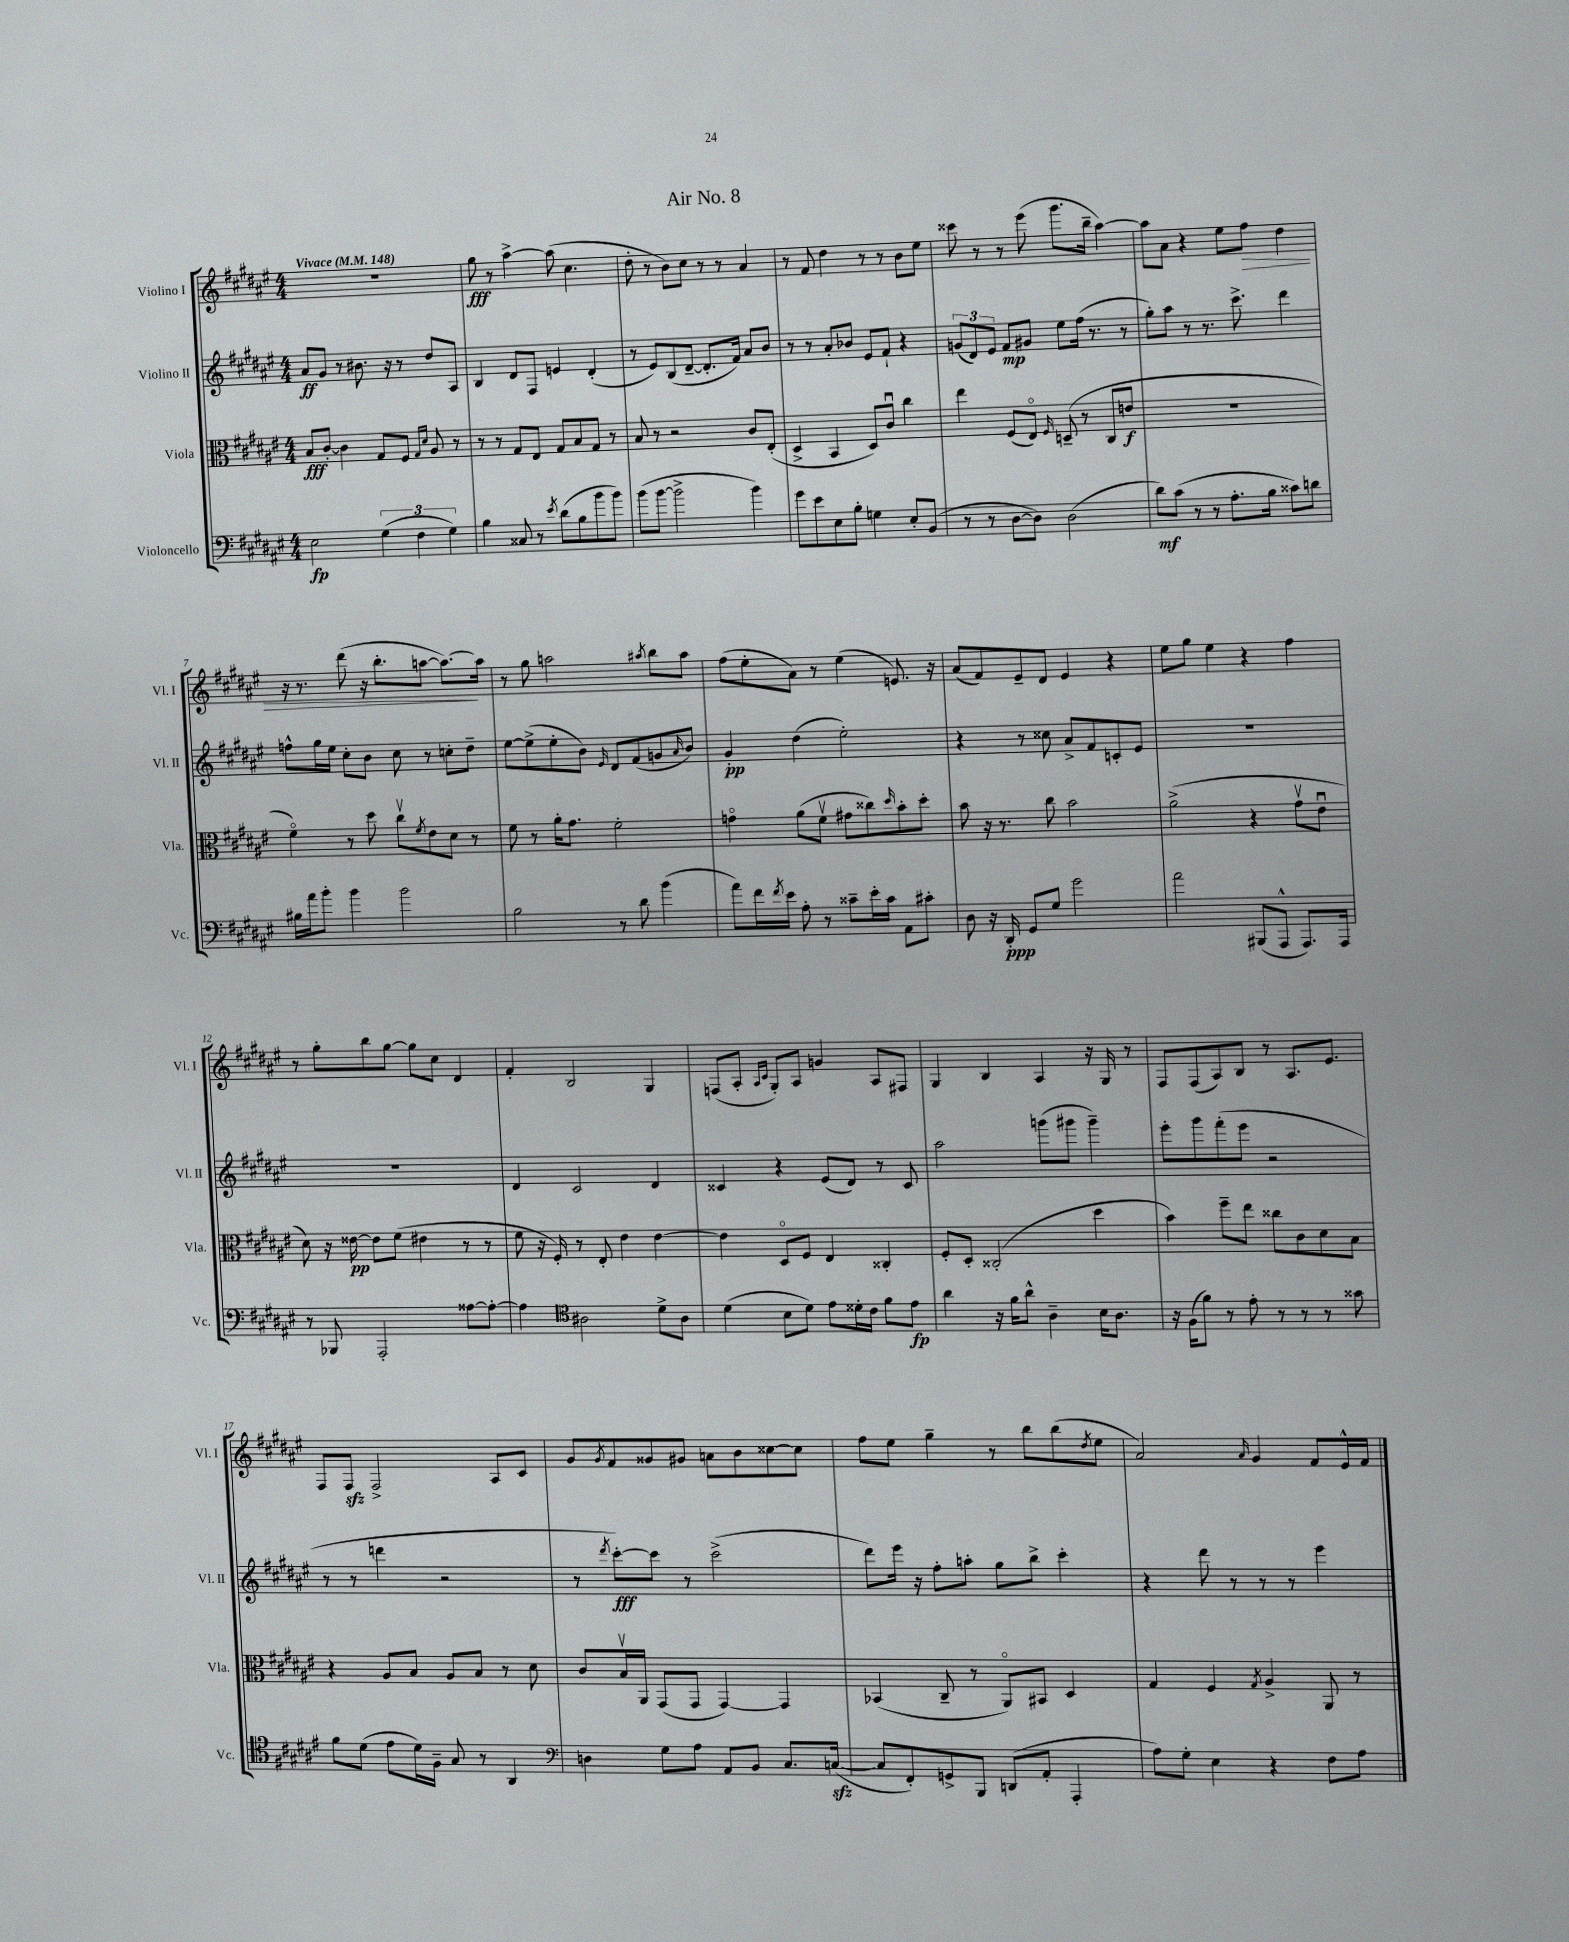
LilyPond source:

\header { title = "Air No. 8" }
<<
\new StaffGroup <<
\new Staff = "s0" \with { instrumentName = "Violino I" shortInstrumentName = "Vl. I" } {
    \clef treble \key fis \major \numericTimeSignature \time 4/4 \tempo "Vivace" 4 = 148
    R1 |
    gis''8\fff r8 ais''4~-> ais''8( cis''4. |
    dis''8-. r8 b'8) cis''8 r8 r8 ais'4 |
    r8 fis'8 dis''4 r8 r8 b'8 eis''8 |
    cisis'''8 r8 r8 eis'''8( gis'''8. b''16-- ais''4~) |
    ais''8 ais'8 r4 eis''8 fis''8\> dis''4 |
    r16 r8. dis'''8( r16 b''8.-. a''8~ a''8.~\!) a''16 |
    r8 gis''8 a''2 \acciaccatura { ais''8 } b''8 ais''8 |
    fis''8( eis''8-. ais'8) r8 eis''4( e'8.) r16 |
    ais'8( fis'8) eis'8-- dis'8 eis'4 r4 |
    eis''8 gis''8 eis''4 r4 fis''4 |
    r8 gis''8-. b''8 gis''8~ gis''8 cis''8 dis'4 |
    fis'4-. b2 gis4 |
    f8( ais8-. \grace { ais16 cis'16 } gis8-.) ais8 g'4 ais8 fis8 |
    gis4 b4 ais4 r16 gis16 r8 |
    fis8 fis8( ais8) b8 r8 ais8. eis'8. |
    fis8 fis8\sfz fis2-> ais8 cis'8 |
    gis'8 \acciaccatura { gis'8 } fis'8 gisis'8 gis'8 a'8 b'8 cisis''8~ cisis''8 |
    fis''8 eis''8 gis''4-- r8 b''8 b''8( \acciaccatura { dis''8 } eis''8 |
    ais'2) \grace { ais'16 } gis'4 fis'8 eis'16-^ fis'16 \bar "|." |
}
\new Staff = "s1" \with { instrumentName = "Violino II" shortInstrumentName = "Vl. II" } {
    \clef treble \key fis \major \numericTimeSignature \time 4/4
    ais'8\ff gis'8 r8 bis'8. r16 r8 dis''8 ais8 |
    b4 dis'8 fis8 e'4 dis'4-.( |
    r8 eis'8) b8( dis'8~-- dis'8.-. fis'16) ais'8 b'8 |
    r8 r8 ais'8-. bes'8 eis'8 fis'8-! r4 |
    \tuplet 3/2 { g'8( dis'8) eis'8 } fis'8\mp gis'8 eis''8 fis''16( r8. r8 |
    gis''8-.) ais''8 r8 r8. cis'''8.-> dis'''4 |
    f''8-^ gis''16 eis''16 cis''8-. b'8 cis''8 r8 c''8-. dis''8-- |
    eis''8~ eis''8->( eis''8-. b'8) \grace { eis'16 } dis'8 fis'8( g'8 \grace { ais'16 } b'8) |
    gis'4-.\pp dis''4( eis''2-.) |
    r4 r8 cisis''8 ais'8-> fis'8 c'8-. eis'8 |
    R1 |
    R1 |
    dis'4 cis'2 dis'4 |
    cisis'4 r4 eis'8( dis'8) r8 cisis'8 |
    ais''2 g'''8( gis'''8 gis'''4--) |
    eis'''8-. gis'''8 fis'''8-.( eis'''8 r2 |
    r8 r8 d'''4 r2 |
    r8 \acciaccatura { dis'''8 } cis'''8~-.\fff) cis'''8 r8 cis'''2->( |
    dis'''8) eis'''16 r16 fis''8-. a''8-. gis''8 b''8-> cis'''4-. |
    r4 dis'''8 r8 r8 r8 eis'''4 \bar "|." |
}
\new Staff = "s2" \with { instrumentName = "Viola" shortInstrumentName = "Vla." } {
    \clef alto \key fis \major \numericTimeSignature \time 4/4
    b8\fff cis'8~-. cis'4 gis8 fis8 \grace { gis16 dis'16 } ais8 r8 |
    r8 r8 gis8 eis8 gis8 b8 gis8 r8 |
    b8 r8 r2 cis'8 eis8-.( |
    dis4-> b,4 dis8) cis'8\downbow cis''4 |
    eis''4 fis8( eis8\flageolet) \grace { fis16 } d8--( r8 cis8 e'8\f |
    R1 |
    fis'4\flageolet) r8 dis''8 cis''8\upbow \acciaccatura { fis'8 } eis'8 dis'8 r8 |
    fis'8 r8 ais'16-. gis'8. fis'2-. |
    g'4\flageolet ais'8( fis'8\upbow gis'8 cisis''8) \grace { dis''16 } b'8-. dis''8-. |
    b'8 r16 r8. cis''8 b'2 |
    ais'2->( r4 gis'8\upbow eis'8\downbow |
    dis'8) r16 eisis'16~\pp eisis'8 fis'8( eis'4 r8 r8 |
    fis'8 r16 fis16-.) r8 eis8-. eis'4 eis'4~ |
    eis'4 dis8\flageolet fis8 eis4 cisis4-. |
    fis8-. dis8-. cisis2-.( dis''4 |
    b'4) fis''8-- eis''8 cisis''8 cis'8 dis'8 b8 |
    r4 ais8 b8 ais8 b8 r8 dis'8 |
    cis'8 b16\upbow ais,16 gis,8( gis,8 gis,4~) gis,4 |
    bes,4( cis8-- r8 ais,8\flageolet) bis,8 dis4 |
    gis4 fis4 \acciaccatura { gis8 } ais4-> ais,8 r8 \bar "|." |
}
\new Staff = "s3" \with { instrumentName = "Violoncello" shortInstrumentName = "Vc." } {
    \clef bass \key fis \major \numericTimeSignature \time 4/4
    eis2\fp \tuplet 3/2 { gis4( fis4 gis4) } |
    b4 cisis8 r8 \acciaccatura { eis'8 } dis'8( b8 b'8 b'8) |
    b'8( b'8~ b'2-> b'4) |
    gis'8 eis'8 eis8 b8-. g4 eis8-. b,8( |
    r8 r8 dis8~ dis8) dis2( |
    dis'8\mf) cis'8( r8 r8 ais8.-. b16 cisis'8) d'8 |
    bis16 ais'16 b'8-. b'4 b'2 |
    b2 r8 dis'8 b'4( |
    ais'8) fis'16 \acciaccatura { fis'8 } eis'16 ais8-. r8 cisis'8-- eis'16-. cisis'16 ais,8 cis'8-. |
    dis8 r16 dis,16-.\ppp gis,8 gis8 gis'2 |
    ais'2 bis,,8( ais,,8-^ ais,,8.) ais,,16 |
    r8 bes,,8 ais,,2-. aisis8~ aisis8~-. |
    aisis4 \clef tenor ais2 dis'8-> ais8 |
    dis'4( b8 dis'8) eis'8 disis'16-. cis'16 fis'8 eis'8\fp |
    ais'4 r16 fis'16 ais'8-^ ais4-- b16 ais8. |
    r16 fis16( fis'8) r8 eis'8-. r8 r8 r8 gisis'8 |
    fis'8 dis'8( eis'8 dis'16) fis16-- gis8 r8 ais,4 |
    \clef bass d4 gis8 ais8 ais,8 b,8 cis8. c16~\sfz( |
    c8 fis,8-.) g,8-> b,,8 d,8( ais,8-. ais,,4-. |
    ais8) gis8-. eis4 r4 fis8 ais8 \bar "|." |
}
>>
>>
